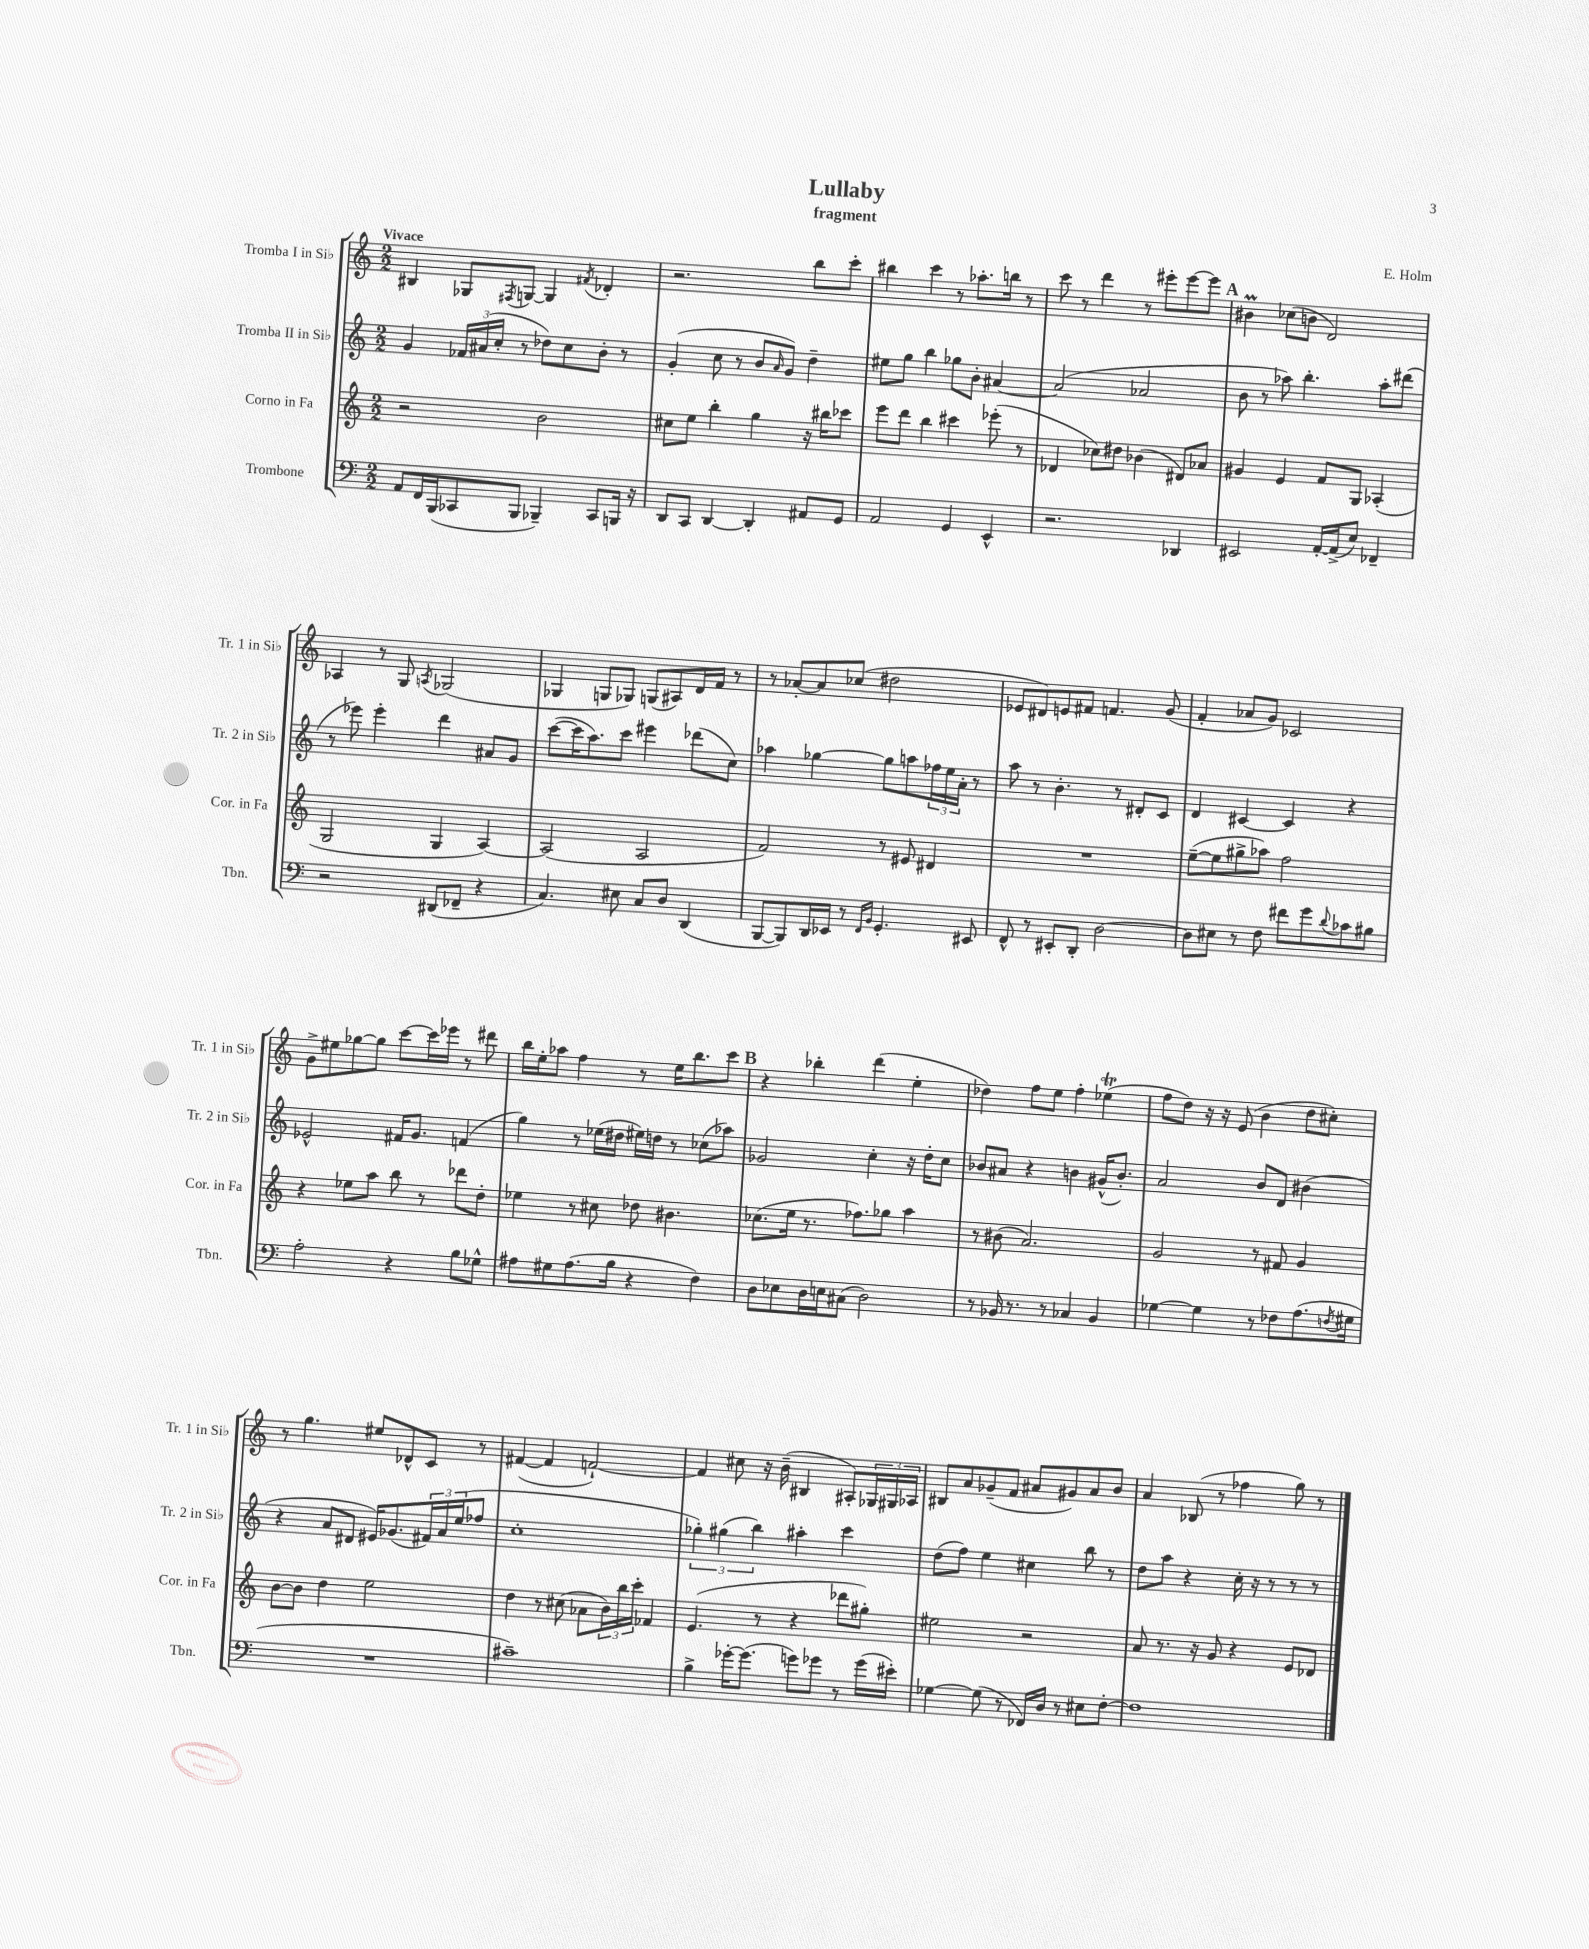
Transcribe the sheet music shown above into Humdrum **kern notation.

**kern	**kern	**kern	**kern
*staff4	*staff3	*staff2	*staff1
*clefF4	*clefG2	*clefG2	*clefG2
*k[]	*k[]	*k[]	*k[]
*M2/2	*M2/2	*M2/2	*M2/2
8AA	2r	4g	4B#
16FF	.	.	.
(16BBB	.	.	.
8CC-	.	24f-	8G-
.	.	(24a#	.
.	.	24cc'	.
.	.	.	8qF#
8BBB	.	8r	[8G
4BBB-~)	2b	8dd-)	4G]
.	.	8cc	.
.	.	.	8qf#
8CC-	.	8b'	4d-'
16BBB	.	8r	.
16r	.	.	.
=	=	=	=
8DD	8cc#	(4g'	2.r
8CC	8ee	.	.
[4DD	4bb'	8cc	.
.	.	8r	.
4DD']	4gg	8b	.
.	.	16qqa	.
.	.	8g)	.
8AA#	16r	4dd~	8bb
.	16bb#	.	.
8GG	8ccc-	.	8ccc'
=	=	=	=
2AA	8eee	8ee#	4bb#
.	8ddd	8gg	.
.	4bb	4bb	4ccc
4GG	4ccc#	8gg-	8r
.	.	8b'	8.aa-'
4EE^^	(8eee-'	[4a#	.
.	.	.	16bb
.	8r	.	8r
=	=	=	=
2.r	4d-	(2a#]	8ccc
.	.	.	8r
.	8cc-)	.	4ddd
.	8dd#	.	.
.	(4b-	2a-	8r
.	.	.	8eee#'
4DD-	8d#)	.	[8eee#
.	8a-	.	8eee#]
=	=	=	=
2EE#	4g#	8b	4b#
.	.	8r	.
.	4e	8aa-)	(8cc-
.	.	4.bb'	8b
[16AA'	8f	.	2d)
(16AA^]	.	.	.
8E)	8G	.	.
4FF-~	(4A-'	8aa-'	.
.	.	(8ddd#	.
=	=	=	=
2r	2G	8r	4A-
.	.	8eee-)	.
.	.	4eee-'	8r
.	.	.	8G
.	.	.	8qA
(8DD#	4G	4ddd	(2G-
8FF-~	.	.	.
4r	[4A)	8a#	.
.	.	8g	.
=	=	=	=
4.C)	(2A]	([8ccc	4G-
.	.	16ccc]	.
.	.	8.aa)	.
.	.	.	8G
8E#	.	8ccc	8G-)
8C	2A	4eee#	(8G
8D	.	.	8A#)
(4DD	.	(8ddd-	16d
.	.	.	16f
.	.	8cc)	8r
=	=	=	=
[8BBB	2f)	4aa-	8r
8BBB])	.	.	[8a-'
16DD	.	[4gg-	8a-]
16EE-	.	.	.
8r	.	.	(8cc-
16qqFF	.	.	.
16qqBB	.	.	.
4.GG'	8r	8gg-]	2dd#
.	8e#	8aa	.
.	4d#	24ff-	.
.	.	24ee	.
.	.	24a'	.
8EE#	.	8r	.
=	=	=	=
8FF^^	1r	8aa	8e-
8r	.	8r	8d#)
8EE#'	.	4.b'	8e
8DD'	.	.	8f#
[2D	.	.	4.f
.	.	8r	.
.	.	8d#'	.
.	.	8c	(8g
=	=	=	=
8D]	([8ee~	4d	4f'
8E#	8ee]	.	.
8r	8gg#^	[4c#	8a-
8F	8aa-)	.	8g)
8f#	2ff	4c#]	2c-
8g	.	.	.
8qqd	.	.	.
8c-	.	4r	.
8B#	.	.	.
=	=	=	=
2A'	4r	2e-^^	8g^
.	.	.	8ee#
.	8ee-	.	[8gg-
.	8aa	.	8gg-]
4r	8bb	16f#	[8ccc
.	.	8.g	.
.	8r	.	16ccc]
.	.	.	16eee-
8B	8ddd-	(4f	8r
8G-^^	8dd'	.	8ddd#
=	=	=	=
8A#	4ee-	4gg)	16bb
.	.	.	16ee'
8G#	.	.	8aa-
(8.A#	8r	8r	4ff
.	8cc#	(16ee-	.
16B	.	16dd#	.
4r	8dd-	16ee#)	8r
.	.	16dd	.
.	4.b#	8r	16ee
.	.	.	8.bb
4F)	.	(8cc-	.
.	.	8aa-)	8ccc
=	=	=	=
8D	(8.cc-	2g-	4r
8E-	.	.	.
.	16ee	.	.
16D	8.r	.	4bb-'
16E	.	.	.
(8C#	.	.	.
.	8.ff-)	.	.
2D)	.	4cc'	(4ddd
.	8gg-	.	.
.	4aa	16r	4ee'
.	.	16dd'	.
.	.	8cc	.
=	=	=	=
8r	8r	8b-	4dd-)
16BB-	(8b#	8a#	.
8.r	.	.	.
.	2.a)	4r	8ff
8r	.	.	8ee
4C-	.	4b	4ff'
4BB-	.	(16g#^^	(4ee-
.	.	8.b')	.
=	=	=	=
[4G-	2g	2a	8ff
.	.	.	8dd)
4G-]	.	.	16r
.	.	.	16r
.	.	.	(8e
8r	8r	8b	4b
8F-	8f#	8d	.
(8.A	4g	(4b#	8dd
.	.	.	8cc#')
8qF	.	.	.
16G#	.	.	.
=	=	=	=
1r	[8b	4r	8r
.	8b]	.	4.gg
.	4dd	8a	.
.	.	8d#	.
.	2ee	16e#)	8ee#
.	.	(8.g-	.
.	.	.	8d-^^
.	.	24f#)	8c
.	.	24a	.
.	.	(24ee	.
.	.	8ff-	8r
=	=	=	=
1c#~)	4dd	1cc'	([4f#
.	8r	.	4f#]
.	(8cc#	.	.
.	8a-	.	[2f`)
.	24b)	.	.
.	24bb	.	.
.	24ccc'	.	.
.	4f-	.	.
=	=	=	=
4B^	(4.e	6gg-')	4f]
.	.	(6gg#	.
[16g-'	.	.	8cc#
(8.g-]	.	.	.
.	.	6bb)	.
.	8r	.	16r
.	.	.	(16b~
8g)	4r	4aa#'	4B#
8g-	.	.	.
8r	8ddd-	4ccc	8A#')
(16g-	8gg#')	.	24G-
.	.	.	24G#
16e#')	.	.	.
.	.	.	24A-
=	=	=	=
[4G-	2ee#	(8dd	8B#
.	.	8ff)	8a
(8G-]	.	4ee	(8g-~
8r	.	.	8f
16FF-)	2r	4cc#	8a#
16D	.	.	.
8r	.	.	8g#)
8E#	.	8bb	8a#
[8F'	.	8r	8b
=	=	=	=
1F]	8a	8dd	4a
.	8.r	8aa	.
.	.	4r	(8B-
.	16r	.	.
.	8g	.	8r
.	4r	16cc'	4ff-
.	.	16r	.
.	.	8r	.
.	8e	8r	8gg)
.	8d-	8r	8r
==	==	==	==
*-	*-	*-	*-
